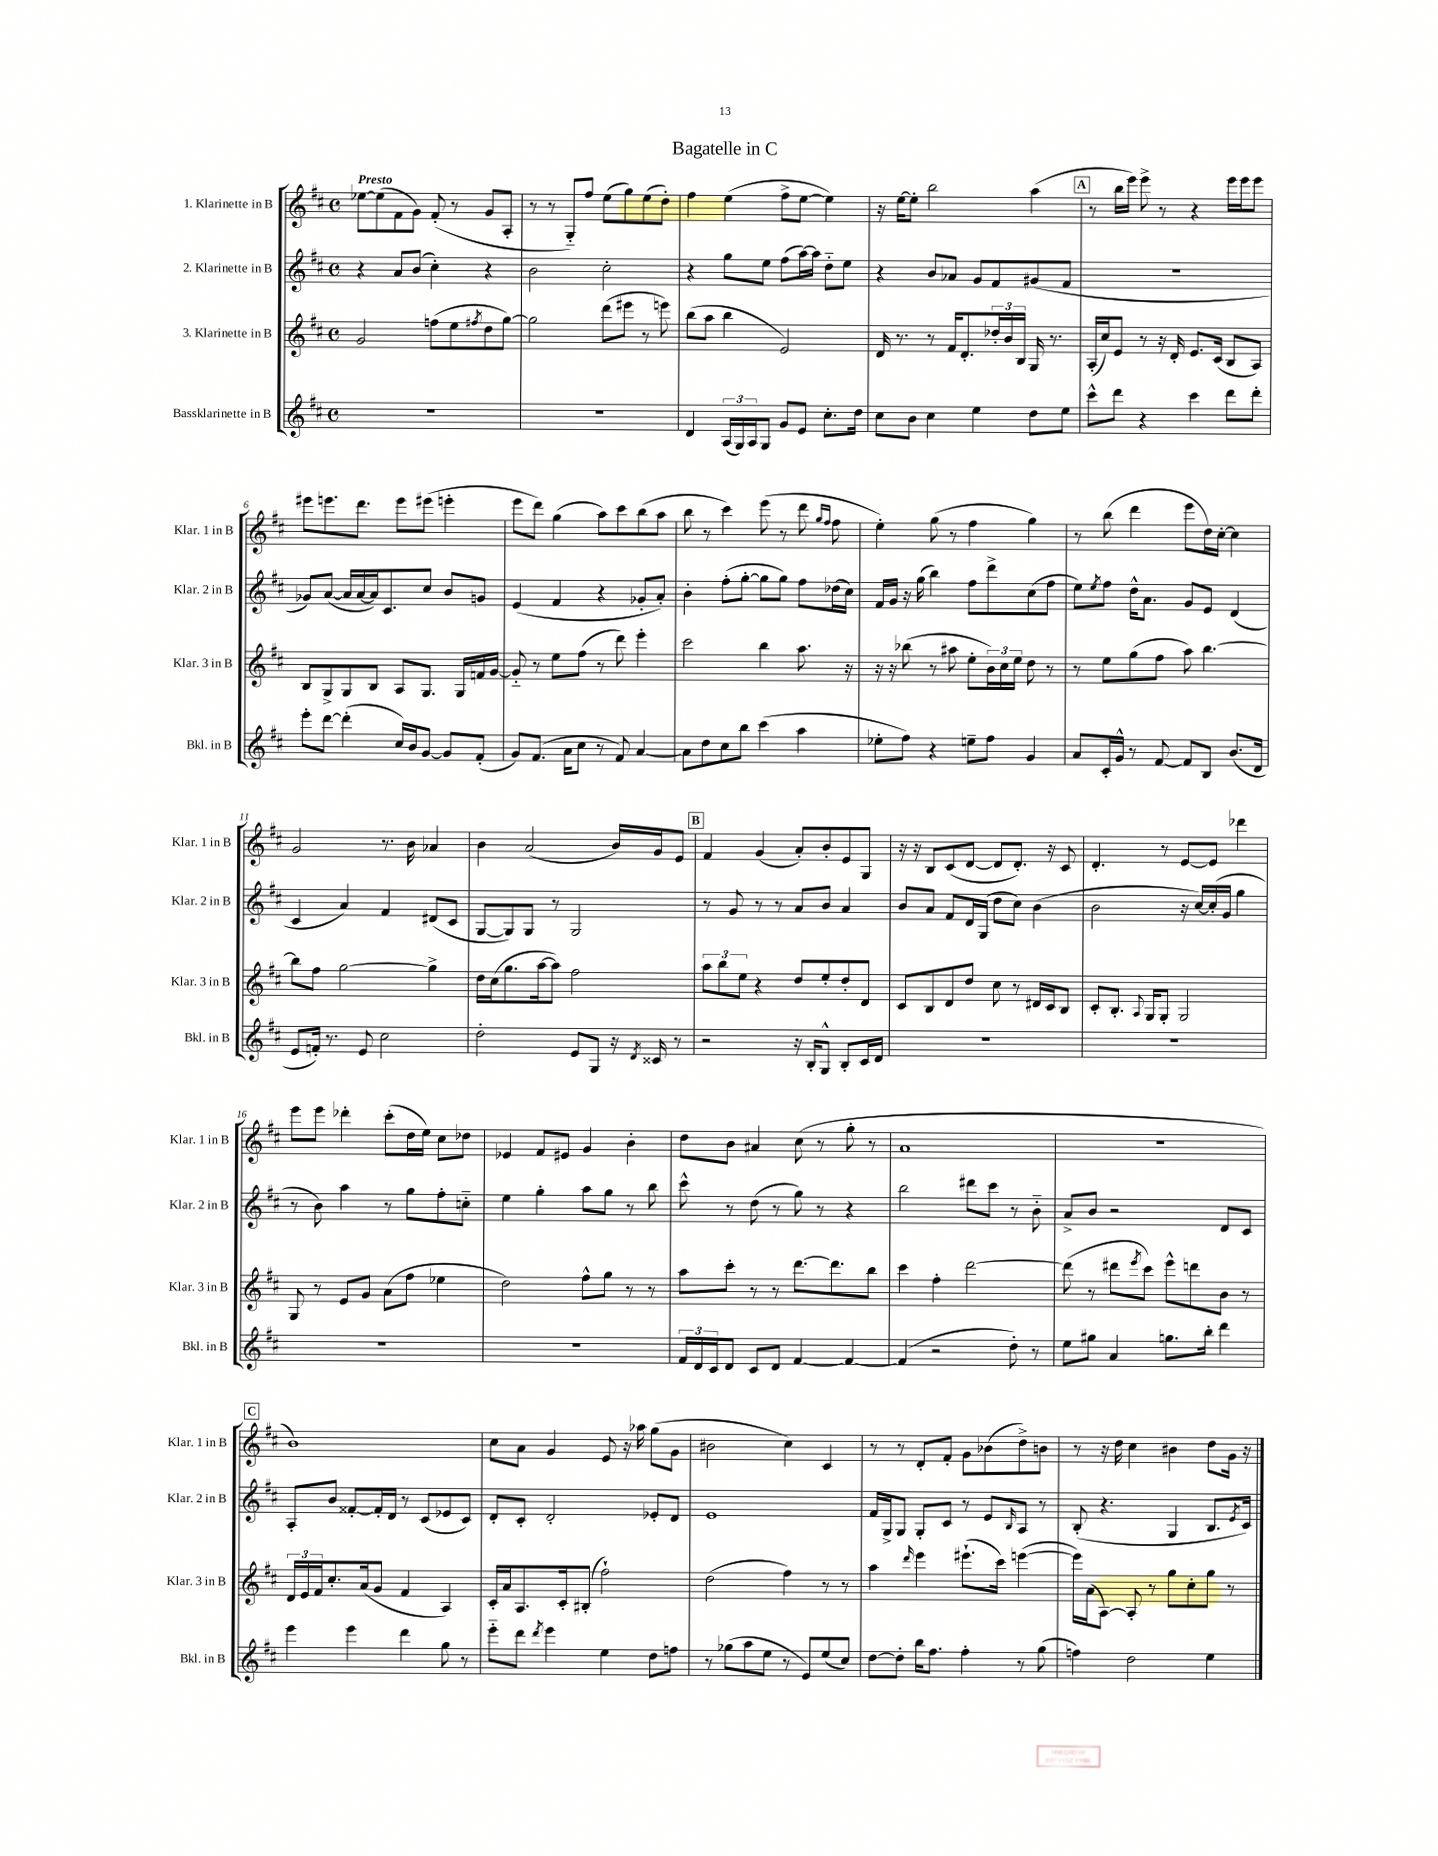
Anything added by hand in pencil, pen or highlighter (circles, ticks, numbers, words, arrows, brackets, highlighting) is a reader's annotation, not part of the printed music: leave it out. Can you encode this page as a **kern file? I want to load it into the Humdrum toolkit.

**kern	**kern	**kern	**kern
*staff4	*staff3	*staff2	*staff1
*clefG2	*clefG2	*clefG2	*clefG2
*k[f#c#]	*k[f#c#]	*k[f#c#]	*k[f#c#]
*M4/4	*M4/4	*M4/4	*M4/4
*met(c)	*met(c)	*met(c)	*met(c)
1r	2g/	4r	[8ee-\L
.	.	.	(8ee-\]
.	.	8a/L	8f#\
.	.	(8b/J	8g\J)
.	(8ff\L	4cc#'\)	(8f#'/
.	8ee\	.	8r
.	8qff#/	.	.
.	8dd\	4r	8g/L
.	[8gg\J)	.	8A'/J
=	=	=	=
1r	2gg\]	2b\	8r
.	.	.	8r
.	.	.	8G'~/L)
.	.	.	8ff#/J
.	(8ddd\L	2cc#'\	(8ee\L
.	8eee#\J	.	8gg\)
.	8r	.	(8ee\
.	8eee\)	.	8dd'\J)
=	=	=	=
4d/	(8bb\L	4r	4ff#\
.	8aa\J	.	.
(24A/LL	4bb\	8gg\L	(4ee\
24G/)	.	.	.
24A/J	.	.	.
8G/J	.	8ee\J	.
8g/L	2e/)	(8ff#\L	8ff#^\L
8e/J	.	[16aa\L)	[8ee\J
.	.	16aa\]JJ	.
8.cc#'\L	.	8dd'~\L	4ee\])
.	.	8ee\J	.
16dd\Jk	.	.	.
=	=	=	=
8cc#\L	16d/	4r	16r
.	8.r	.	[16ee\LK
8b\J	.	.	8ee'\]J
4cc#\	8r	8b/L	2bb\
.	16f#/LK	8a-/J	.
.	8.d'/	.	.
4ee\	.	8g/L	.
.	24dd-'/L	8f#/	.
.	24b/	.	.
.	24B/JJ	.	.
8dd\L	16G/	(8g#/	(4aa\
.	8.r	.	.
8ee\J	.	8f#/J	.
=	=	=	=
8ccc#^^\L	(16A'/LL	1r	8r
.	16cc#/J)	.	.
8ddd\J	8e/J	.	16bb\LL
.	.	.	16eee\JJ)
4r	8r	.	8eee^\
.	16r	.	8r
.	16d'/	.	.
4ccc#\	8.e/L	.	4r
.	(16c#/Jk	.	.
8ddd\L	8B/L	.	16eee\LL
.	.	.	16eee\J
8ddd'\J	8A/J)	.	8eee\J
=	=	=	=
8eee'\L	8B/L	8g-/L)	8eee#\L
[8ddd\J	8G^/	([8a/J	8.eee\
(4ddd'\]	8G/	16a/]LL	.
.	.	[16a/	8.ddd\J
.	8B/J	16a/]J)	.
.	.	8.c#/	.
16cc#/LL)	8A/L	.	8eee\L
16b/J	.	.	.
[8g/J	8.G/J	8cc#/J	(8eee#\J
8g/]L	.	8b/L	4eee'\
.	16G/LL	.	.
(8f#'/J	16f/	8g/J	.
.	[16g/JJ	.	.
=	=	=	=
8g/L)	8g'~/]	(4e/	8eee\L
(8.f#/J	8r	.	8ddd\J)
.	8ee\L	4f#/	(4gg\
16a\LK	.	.	.
8cc#\J	(8ff#\J	.	.
8r	8r	4r	8aa\L)
8f#/)	8ddd\)	.	8ccc#\
[4a/	4eee'\	8g-'/L	(8bb\
.	.	8a'/J)	8aa\J
=	=	=	=
8a\]L	2ccc#\	4b'\	8bb\
8dd\	.	.	8r
8cc#\	.	(8ff#'\L	4ccc#\)
8bb\J	.	[8gg'\J	.
(4ccc#\	4bb\	8gg\]L	(8eee\
.	.	8gg\J)	8r
4aa\	8.aa\	8ff#\L	8ddd\
.	.	.	16qqgg/LL
.	.	.	16qqff#/JJ
.	.	(16dd-\L	8ff#\
.	16r	16cc#\JJ)	.
=	=	=	=
8ee-'\L	16r	16f#/LL	4ee'\)
.	16r	16g/JJ	.
8ff#\J)	(8bb-\	16r	.
.	.	(16gg\	.
4r	8r	4bb\)	(8gg\
.	8aa#\	.	8r
8ee~\L	8ee'\L	8ff#\L	4ff#\
8ff#\J	24b\L)	8ddd^\	.
.	24cc#\	.	.
.	24ee\JJ	.	.
4g/	8dd\	(8cc#\	4gg\)
.	8r	8ff#\J	.
=	=	=	=
8a/L	8r	8ee\L)	8r
.	.	8qee/	.
16c#'/L	8ee\L	8ff#\J	(8bb\
16g^^/JJ	.	.	.
8r	(8gg\	16dd^^\LK	4ddd\
.	.	8.a\J	.
[8f#/	8ff#\J	.	.
8f#/]L	8aa\)	8g/L	8eee\L
8B/J	[4.bb\	8e/J	16dd\L)
.	.	.	[16cc#'\JJ
(8.b/L	.	(4d/	4cc#\]
16d/Jk	.	.	.
=	=	=	=
8e/L	8bb\]L	4c#/	2g/
16f'/Jk)	8ff#\J	.	.
8.r	.	.	.
.	[2gg\	4a/)	.
8e/	.	.	.
2cc#\	.	4f#/	8.r
.	.	.	16b\
.	4gg^\]	(8d#/L	4a-/
.	.	8c#/J	.
=	=	=	=
2dd'\	16dd\LL	[8G/L	4b\
.	(16cc#\J	.	.
.	8.gg\	8G/])	.
.	.	8G/J	(2a/
.	[16aa\k	.	.
.	8aa\]J)	8r	.
8e/L	2ff#\	2G/	.
8G/J	.	.	.
16r	.	.	16b/LL)
8qd/	.	.	.
16c##/	.	.	16g/J
8r	.	.	8e/J
=	=	=	=
2r	12aa\L	8r	4f#/
.	12bb\	.	.
.	.	8g/	.
.	12ee\J	.	.
.	4r	8r	(4g/
.	.	8r	.
16r	8dd/L	8a/L	8a'/L)
16B'/LK	.	.	.
8G^^/J	8ee'/	8b/J	8b'/
8B'/L	8dd'/	4a/	8e/
16c#/L	8d/J	.	8G/J
16d/JJ	.	.	.
=	=	=	=
1r	8c#/L	8b/L	16r
.	.	.	16r
.	8B/	8a/J	8B/L
.	8d/	8f#/L	(8c#/
.	8dd/J	16d/L	[8d/J
.	.	(16G/JJ	.
.	8cc#\	8dd\L	8d/]L
.	8r	8cc#\J)	8.d'/J)
.	16d#/LL	(4b\	.
.	16c#/J	.	16r
.	8B/J	.	8c#/
=	=	=	=
1r	8c#'/L	2b\	4.d'/
.	8.B'/J	.	.
.	8qqA/	.	.
.	16G/LK	.	.
.	8G'/J	.	8r
.	2G/	16r	[8e/L
.	.	[16cc#/LL)	.
.	.	(16cc#'/]	8e/]J
.	.	16g/JJ	.
.	.	4gg\	4ddd-\
=	=	=	=
1r	8G/	8r	8eee\L
.	8r	8b\)	8eee\J
.	8e/L	4aa\	4ddd-'\
.	8g/J	.	.
.	(8a\L	8r	(8ccc#'\L
.	8ff#\J	8gg\L	16dd\L
.	.	.	16ee\JJ)
.	4ee-\	8ff#'\	8cc#\L
.	.	8cc'~\J	8dd-\J
=	=	=	=
1r	2dd\)	4ee\	4e-/
.	.	4gg'\	8f#/L
.	.	.	8e#/J
.	8ff#^^\L	8aa\L	4g/
.	8gg\J	8gg\J	.
.	8r	8r	4b'\
.	8r	8bb\	.
=	=	=	=
24f#/LL	8aa\L	8ccc#^^\	8dd\L
24d/	.	.	.
24c#/J	.	.	.
8d/J	8ccc#'\J	8r	8b\J
8c#/L	8r	(8dd\	4a#/
8d/J	8r	8r	.
[4f#/	[8.ddd\L	8gg\)	(8cc#\
.	.	8r	8r
.	8.ddd\]	.	.
4f#/_	.	4r	8gg'\
.	8bb\J	.	8r
=	=	=	=
(4f#/]	4ccc#\	2bb\	1a
2r	4ff#'\	.	.
.	[2ddd\	8ddd#\L	.
.	.	8ccc#\J	.
8dd'\)	.	8r	.
8r	.	8b'~\	.
=	=	=	=
8ee\L	(8ddd\]	8a^/L	1r
8gg#\J	8r	8b/J	.
4a/	8ddd#\L	2r	.
.	8qeee/	.	.
.	8ccc#\J)	.	.
8.gg\L	8eee^^\L	.	.
.	8ddd\	.	.
16bb'\Jk	.	.	.
4ddd\	8b\J	8d/L	.
.	8r	8c#/J	.
=	=	=	=
4eee\	24d/LL	8A'/L	1b)
.	24e/	.	.
.	24f#/J	.	.
.	8.cc#'/	8b/J	.
4eee\	.	[8f##'/L	.
.	(16a/k	.	.
.	8g/J	16f##'/]L	.
.	.	16d/JJ	.
4ddd\	4f#/	8r	.
.	.	(8c#/L	.
8gg\	4A/)	8e-/	.
8r	.	8c#/J)	.
=	=	=	=
8eee'~\L	16c#'/LL	8d'/L	8cc#\L
.	16a/J	.	.
8ddd\J	8.A/	8c#'/J	8a\J
8qddd/	.	.	.
4eee\	.	2d'/	4g/
.	16c#'/k	.	.
.	(8B#'/J	.	.
4ee\	2ff#`\)	.	8e/
.	.	.	16r
.	.	.	16aa-\
8dd\L	.	8e-'/L	(8gg\L
8ff\J	.	8d/J	8g\J
=	=	=	=
8r	(2dd\	1e	2b#\
(8gg-\L	.	.	.
8aa\	.	.	.
8ee\J	.	.	.
8r	4ff#\)	.	4cc#\)
8e/L)	.	.	.
(8ee/	8r	.	4c#/
8cc#/J)	8r	.	.
=	=	=	=
[8dd\L	4aa\	16f#/LL	8r
.	.	16G^/J	.
8dd'\]J	.	8G/J	8r
.	16qqddd/	.	.
16bb\LK	4eee\	8G'/L	8d'/L
8.ff#\J	.	.	.
.	.	8c#/J	8f#'/J
4ff#'\	(8.eee#`\L	8r	8g\L
.	.	8e/L	(8b-\
.	16ccc#\Jk)	.	.
.	.	16qqB/	.
8r	([4eee\	8A/J	8dd^\)
(8gg\	.	8r	8b\J
=	=	=	=
4ff\)	16eee\]LL)	(8B'/	8r
.	(16a\J	.	.
.	[8A\J)	4.r	16r
.	.	.	16dd\
2dd\	8A'/]	.	4cc#\
.	8r	.	.
.	8gg\L	4G/	4b#\
.	8cc#'\	.	.
4ee\	8gg\J	8.B/L	8dd\L
.	8r	.	16g\Jk
.	.	8qe/	.
.	.	16c#/Jk)	16r
==	==	==	==
*-	*-	*-	*-
